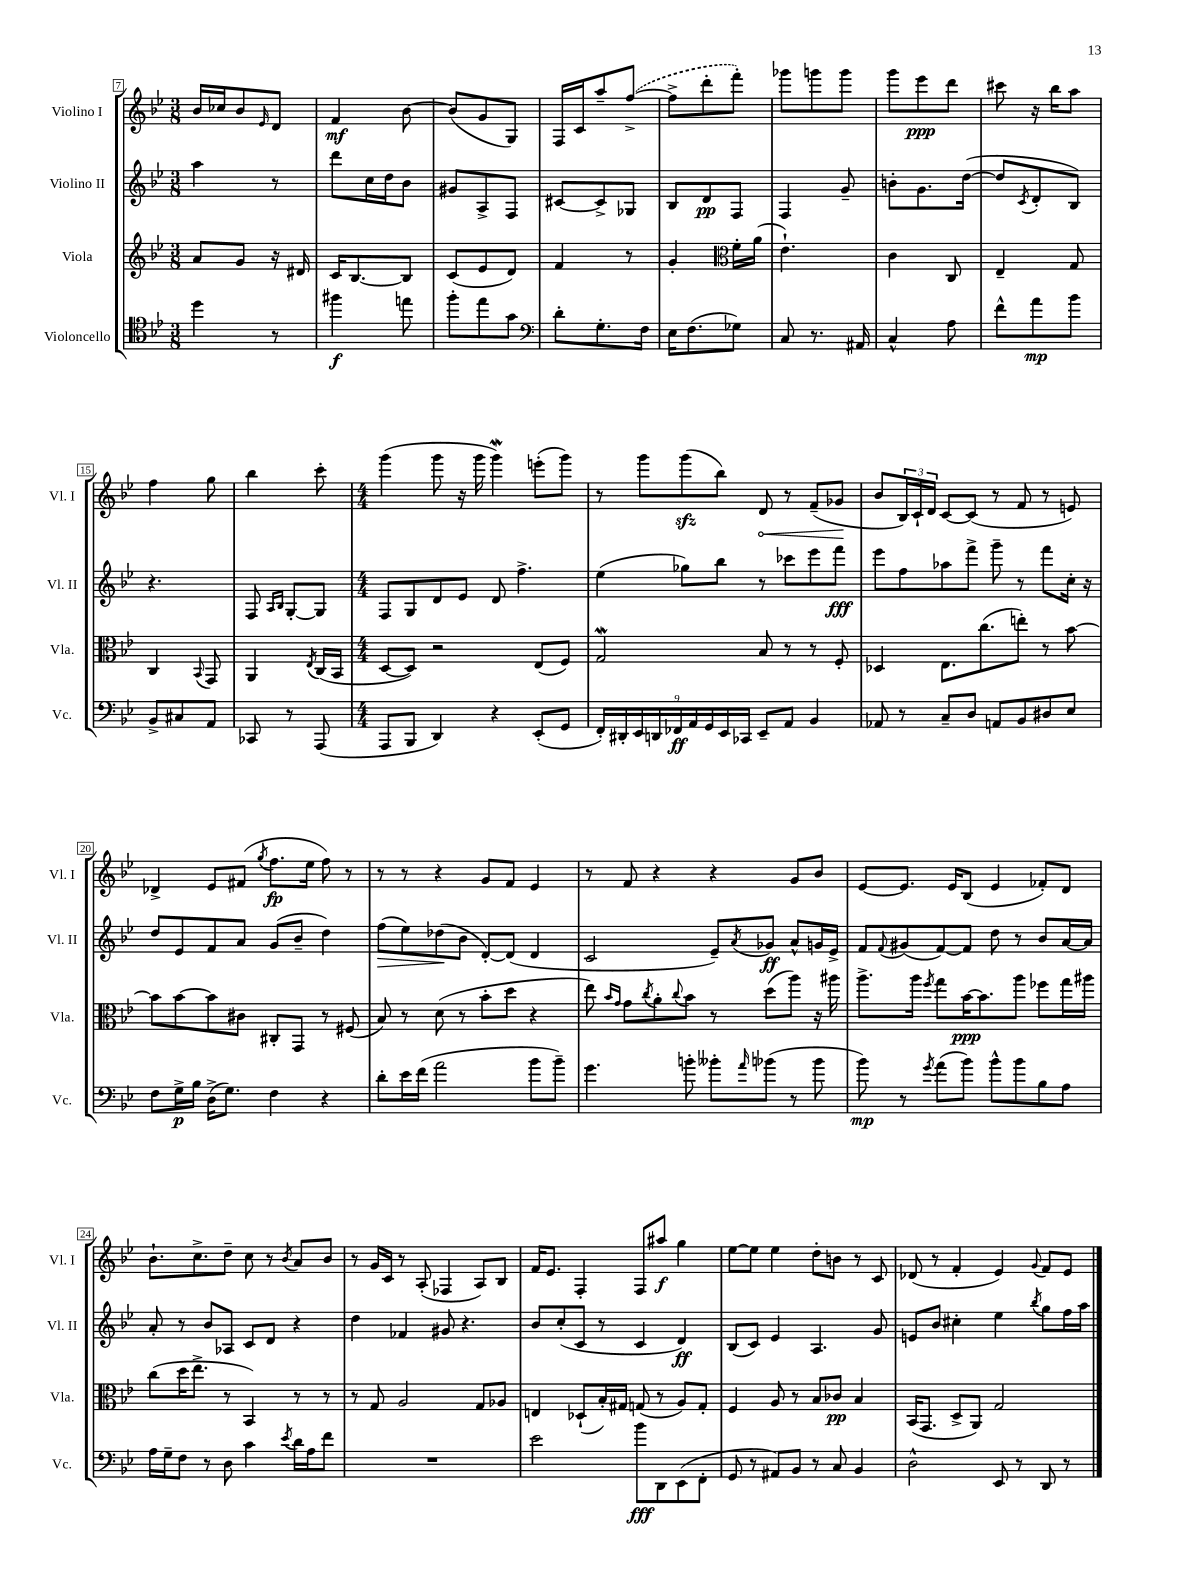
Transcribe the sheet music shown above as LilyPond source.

<<
\new StaffGroup <<
\new Staff = "s0" \with { instrumentName = "Violino I" shortInstrumentName = "Vl. I" } {
    \clef treble \key bes \major \numericTimeSignature \time 3/8
    bes'16 ces''16 bes'8 \grace { ees'16 } d'8 |
    f'4\mf bes'8~ |
    bes'8( g'8 g8) |
    f16 c'16 a''8-- \once \slurDashed f''8~->( |
    f''8-> d'''8-. f'''8-.) |
    ges'''8 g'''8 g'''8 |
    g'''8 ees'''8\ppp d'''8 |
    cis'''8 r16 bes''16 a''8 |
    f''4 g''8 |
    bes''4 c'''8-. |
    \numericTimeSignature \time 4/4 g'''4( g'''8 r16 g'''16 g'''4\mordent) e'''8-.( g'''8) |
    r8 g'''8 g'''8\sfz( bes''8) \once \override Hairpin.circled-tip = ##t d'8\< r8 f'8--( ges'8\! |
    bes'8 \tuplet 3/2 { bes16) c'16-! d'16 } c'8~ c'8( r8 f'8 r8 e'8) |
    des'4-> ees'8 fis'8( \acciaccatura { g''8 } f''8.\fp ees''16 f''8) r8 |
    r8 r8 r4 g'8 f'8 ees'4 |
    r8 f'8 r4 r4 g'8 bes'8 |
    ees'8~ ees'8. ees'16 bes8( ees'4 fes'8-.) d'8 |
    bes'8.-! c''8.-> d''8-- c''8 r8 \acciaccatura { bes'8 } a'8 bes'8 |
    r8 g'16 c'16 r8 a8-.( fes4 a8) bes8 |
    f'16 ees'8. f4-. f8 ais''8\f g''4 |
    ees''8~ ees''8 ees''4 d''8-. b'8 r8 c'8 |
    des'8( r8 f'4-. ees'4) \appoggiatura { g'8 } f'8 ees'8 \bar "|." |
}
\new Staff = "s1" \with { instrumentName = "Violino II" shortInstrumentName = "Vl. II" } {
    \clef treble \key bes \major \numericTimeSignature \time 3/8
    a''4 r8 |
    d'''8 c''16 d''16 bes'8 |
    gis'8 a8-> f8 |
    cis'8~ cis'8-> ges8 |
    bes8 d'8\pp f8 |
    f4 g'8-- |
    b'8-. g'8. d''16~( |
    d''8 \acciaccatura { c'8 } d'8-. bes8) |
    r4. |
    f8 \grace { a16 bes16 } g8~-. g8 |
    \numericTimeSignature \time 4/4 f8 g8 d'8 ees'8 d'8 f''4.-> |
    ees''4( ges''8) bes''8 r8 ces'''8 ees'''8 f'''8\fff |
    ees'''8 f''8 aes''8 f'''8-> g'''8-- r8 f'''8 c''16-. r16 |
    d''8 ees'8 f'8 a'8 g'8( bes'8-- d''4) |
    f''8\>( ees''8) des''8\!( bes'8 d'8~-.) d'8( d'4 |
    c'2 ees'8--) \acciaccatura { a'8 } ges'8\ff a'8-^ g'16 ees'16-> |
    f'8 \appoggiatura { f'8 } gis'8( f'8~) f'8 d''8 r8 bes'8 a'16~ a'16 |
    a'8-. r8 bes'8 aes8 c'8 d'8 r4 |
    d''4 fes'4 gis'8 r4. |
    bes'8 c''8-.( c'8 r8 c'4 d'4\ff) |
    bes8( c'8) ees'4 a4. g'8 |
    e'8 bes'8 cis''4-. ees''4 \acciaccatura { bes''8 } g''8 f''16 a''16 \bar "|." |
}
\new Staff = "s2" \with { instrumentName = "Viola" shortInstrumentName = "Vla." } {
    \clef treble \key bes \major \numericTimeSignature \time 3/8
    a'8 g'8 r16 dis'16 |
    c'16 bes8.~ bes8 |
    c'8( ees'8 d'8) |
    f'4 r8 |
    g'4-. \clef alto f'16-. a'16( |
    ees'4.-!) |
    c'4 c8 |
    ees4-- g8 |
    c4 \appoggiatura { bes,8 } g,8 |
    a,4 \acciaccatura { ees8 } c16( bes,16 |
    \numericTimeSignature \time 4/4 d8~ d8) r2 ees8( f8) |
    g2\mordent bes8 r8 r8 f8-. |
    des4 ees8. c''8.( e''8-.) r8 bes'8~ |
    bes'8 bes'8~ bes'8 cis'8 cis8-. g,8 r8 fis8( |
    bes8) r8 d'8( r8 bes'8-. d''8 r4 |
    ees''8) \grace { bes'16 g'16 } g'8 \acciaccatura { c''8 } a'8-. \appoggiatura { c''8 } bes'8 r8 d''8( a''8) r16 ais''16 |
    a''8.-> a''16 \acciaccatura { f''8 } g''8 bes'16~\ppp bes'8. a''8 fes''8 g''16 ais''16 |
    c''8( d''16 ees''8.-> r8 bes,4) r8 r8 |
    r8 g8 a2 g8 aes8 |
    e4 des8-!( bes16-.) gis16 g8( r8 a8) g8-. |
    f4 a8 r8 bes8 ces'8\pp bes4 |
    bes,16( g,8. d8-> a,8) g2 \bar "|." |
}
\new Staff = "s3" \with { instrumentName = "Violoncello" shortInstrumentName = "Vc." } {
    \clef tenor \key bes \major \numericTimeSignature \time 3/8
    d''4 r8 |
    fis''4\f e''8 |
    f''8-. ees''8 g'8 |
    \clef bass d'8-. g8.-. f16 |
    ees16 f8.( ges8) |
    c8 r8. ais,16 |
    c4-^ a8 |
    f'8-^ a'8\mp bes'8 |
    bes,8-> cis8 a,8 |
    ces,8 r8 a,,8( |
    \numericTimeSignature \time 4/4 a,,8 bes,,8 d,4) r4 ees,8-.( g,8 |
    \tuplet 9/8 { f,16-.) dis,16-. ees,16 d,16 fes,16\ff a,16 g,16 ees,16 ces,16 } ees,8-- a,8 bes,4 |
    aes,8 r8 c8-- d8 a,8 bes,8 dis8 ees8 |
    f8 g16->\p bes16 d16->( g8.) f4 r4 |
    d'8-. ees'16 f'16( a'2 bes'8 bes'8--) |
    g'4. b'8-. beses'8-. \grace { a'16 } bes'8( r8 bes'8 |
    bes'8\mp) r8 \acciaccatura { g'8 } a'8( bes'8) bes'8-^ bes'8 bes8 a8 |
    a16 g16-- f8 r8 d8 c'4 \acciaccatura { ees'8 } d'16 a16 f'8 |
    R1 |
    ees'2 bes'8\fff d,8 ees,8( f,8-. |
    g,8 r8 ais,8) bes,8 r8 c8 bes,4 |
    d2-^ ees,8 r8 d,8 r8 \bar "|." |
}
>>
>>
\layout { \context { \Score currentBarNumber = #7 \override BarNumber.stencil = #(make-stencil-boxer 0.1 0.3 ly:text-interface::print) } }
